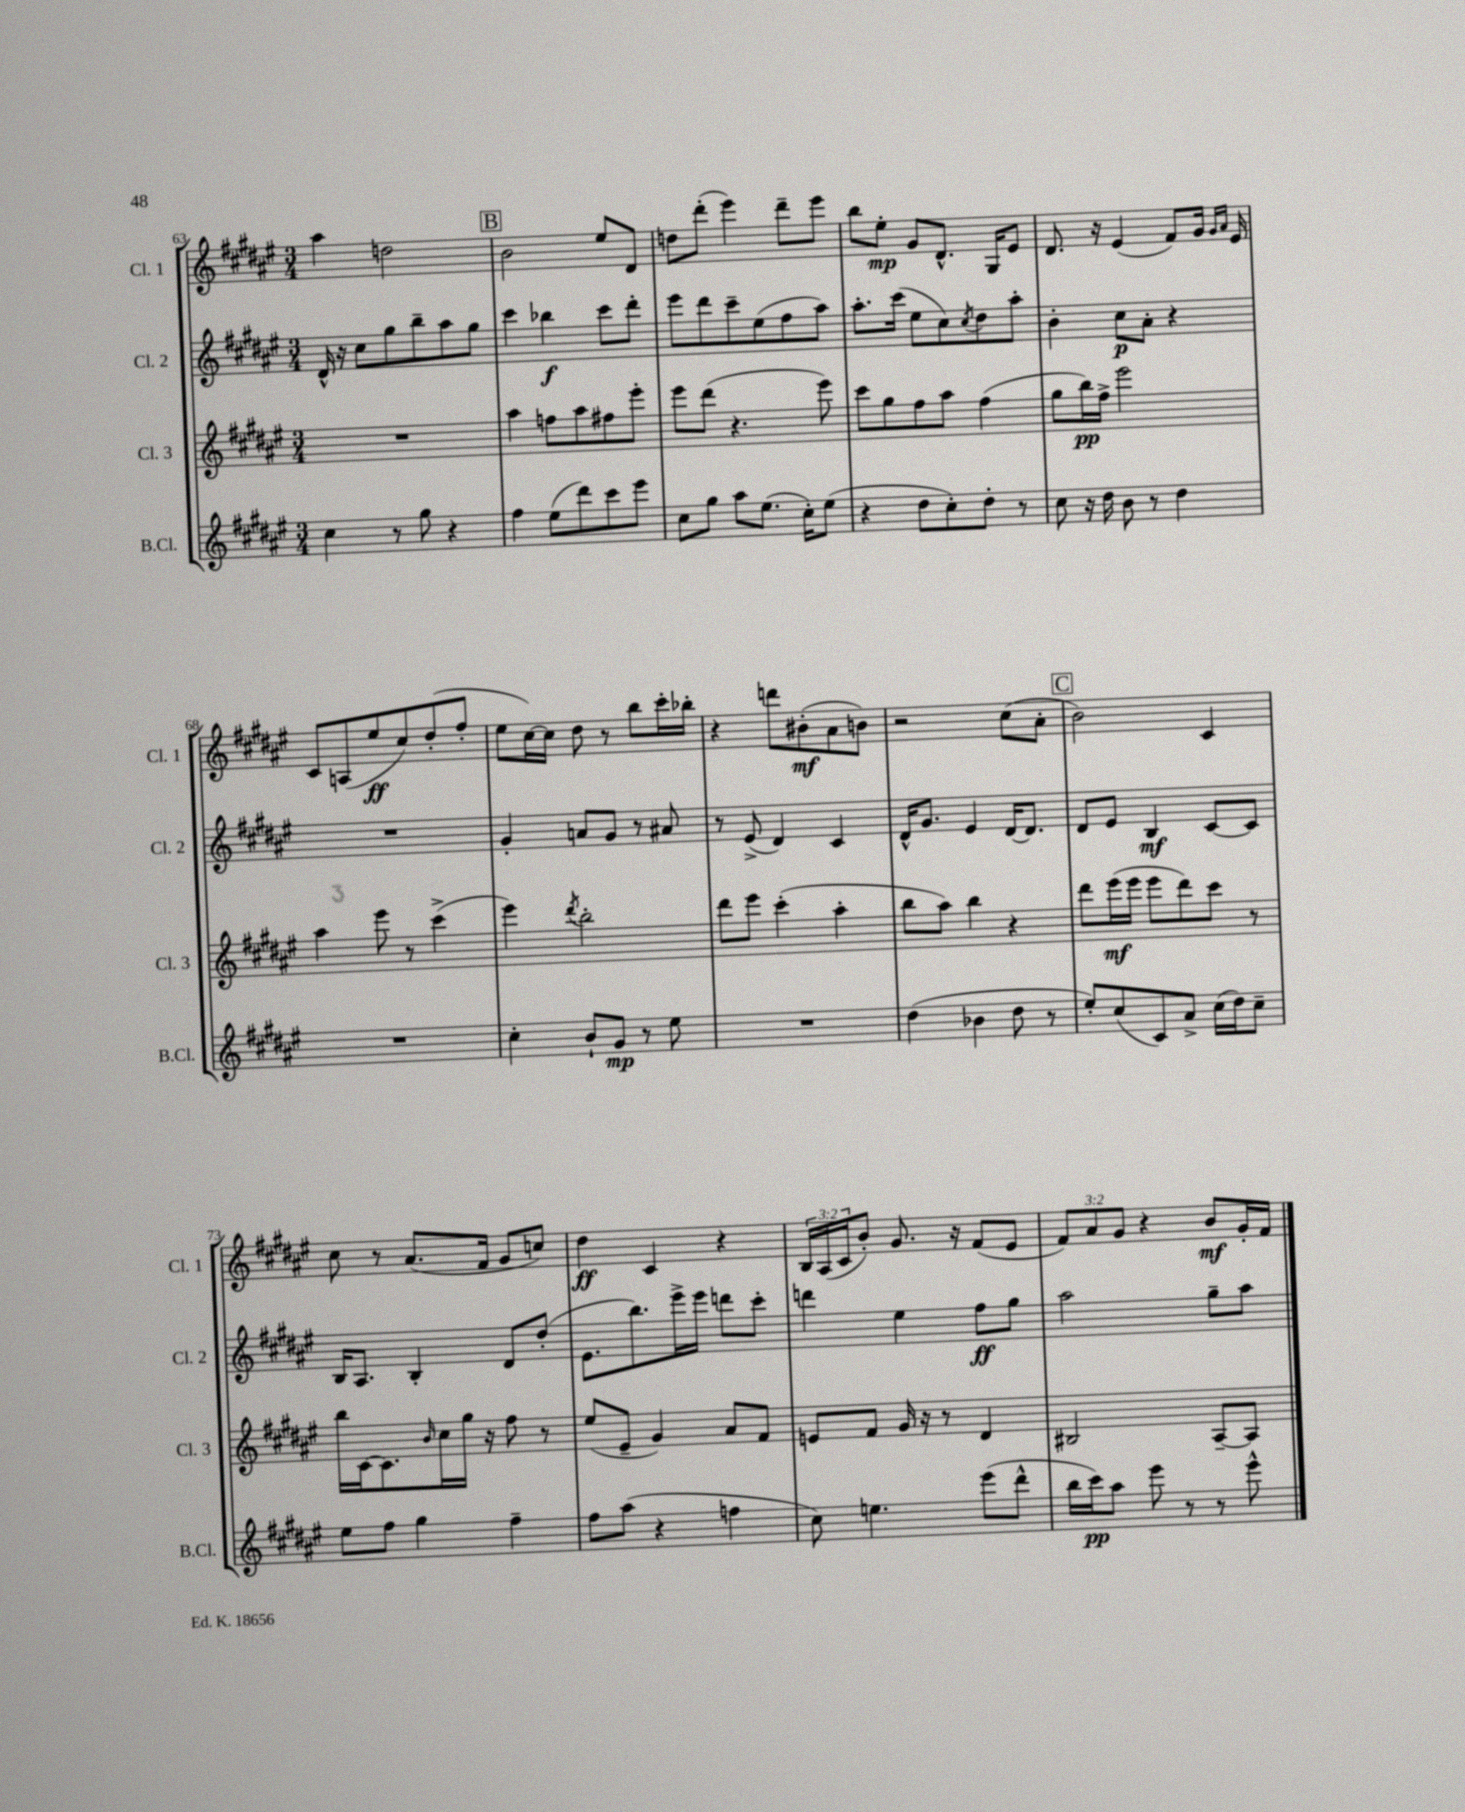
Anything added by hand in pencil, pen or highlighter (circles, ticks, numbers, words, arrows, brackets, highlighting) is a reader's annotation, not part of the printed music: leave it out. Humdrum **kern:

**kern	**kern	**kern	**kern
*staff4	*staff3	*staff2	*staff1
*clefG2	*clefG2	*clefG2	*clefG2
*k[f#c#g#d#a#e#]	*k[f#c#g#d#a#e#]	*k[f#c#g#d#a#e#]	*k[f#c#g#d#a#e#]
*M3/4	*M3/4	*M3/4	*M3/4
4cc#\	2.r	16d#^^/	4aa#\
.	.	16r	.
.	.	8cc#\L	.
8r	.	8gg#\	2dd\
8gg#\	.	8bb~\	.
4r	.	8aa#\	.
.	.	8gg#\J	.
=	=	=	=
4ff#\	4aa#\	4ccc#\	2b\
(8ee#\L	8ff\L	4bb-\	.
8ddd#\)	8aa#\	.	.
8ccc#\	8ff#\	8ccc#\L	8ee#/L
8eee#\J	8eee#'\J	8ddd#'\J	8d#/J
=	=	=	=
8cc#\L	8eee#\L	8eee#\L	8dd\L
8gg#\J	(8ddd#\J	8ddd#\	(8ddd#'\J
8aa#\L	4.r	8ccc#~\	4eee#\)
(8.ee#\J	.	(8ee#\	.
.	.	8ff#\	8ddd#~\L
16cc#'\LK)	.	.	.
(8ee#\J	8eee#\)	8aa#\J)	8eee#\J
=	=	=	=
4r	8ccc#\L	8.aa#'\L	8bb\L
.	8gg#\	.	8ee#'\J
.	.	(16ccc#\Jk	.
8dd#\L	8ff#\	8ee#\L	8g#/L
8cc#'\)	8aa#\J	8cc#\)	8.d#^^/J
.	.	8qcc#/	.
8dd#'\J	(4ff#\	8dd#\	.
.	.	.	16G#/LK
8r	.	8aa#'\J	8e#/J
=	=	=	=
8cc#\	8gg#\L	4b'\	8.d#/
16r	16bb\L)	.	.
16dd#\	16ff#^\JJ	.	16r
8b\	2eee#\	8cc#\L	(4e#/
8r	.	8a#'\J	.
4dd#\	.	4r	8f#/L)
.	.	.	16g#/Jk
.	.	.	16qqg#/LL
.	.	.	16qqa#/JJ
.	.	.	16e#/
=	=	=	=
2.r	4aa#\	2.r	8c#/L
.	.	.	(8A/
.	8eee#\	.	8ee#/
.	8r	.	8cc#/)
.	(4ccc#^\	.	(8dd#'/
.	.	.	8ff#'/J
=	=	=	=
4cc#'\	4eee#\)	4g#'/	8ee#\L
.	.	.	[16cc#\L)
.	.	.	16cc#\]JJ
.	8qddd#/	.	.
8b`/L	2bb'\	8a/L	8dd#\
8g#/J	.	8g#/J	8r
8r	.	8r	8bb\L
8ee#\	.	8a#/	16ccc#'\L
.	.	.	16bb-'\JJ
=	=	=	=
2.r	8ddd#\L	8r	4r
.	8eee#\J	(8e#^/	.
.	(4ccc#'\	4d#/)	8ddd\L
.	.	.	(8b#'\
.	4aa#'\	4c#/	8a#\
.	.	.	8b\J)
=	=	=	=
(4dd#\	8bb\L	16d#^^/LK	2r
.	.	8.g#/J	.
.	8aa#\J)	.	.
4b-\	4bb\	4e#/	.
8dd#\	4r	[16d#/LK	(8cc#\L
.	.	8.d#/]J	.
8r	.	.	8a#'\J
=	=	=	=
8ee#'/L)	8ddd#\L	8d#/L	2b\)
(8cc#/	(16eee#\L	8e#/J	.
.	16eee#\JJ	.	.
8c#/)	8eee#\L	4B/	.
8a#^/J	8ddd#\)	.	.
(16cc#\LL	8ccc#\J	[8c#/L	4c#/
16dd#\J)	.	.	.
8cc#~\J	8r	8c#/]J	.
=	=	=	=
8ee#\L	16bb\LL	16B/LK	8cc#\
.	[16c#\J	8.A#/J	.
8ff#\J	8.c#\]	.	8r
4gg#\	.	4B'/	(8.a#/L
.	16qqb/	.	.
.	16cc#\L	.	.
.	16gg#\JJ	.	.
.	16r	.	16f#/Jk
4ff#~\	8ff#\	8d#/L	8g#/L
.	8r	(8dd#'/J	8cc/J)
=	=	=	=
8ff#\L	(8ee#/L	8.e#\L	4dd#\
(8aa#\J	8e#~/J	.	.
.	.	8.bb\)	.
4r	4g#/)	.	4c#/
.	.	16eee#^\L	.
.	.	16eee#\JJ	.
4ff\	8a#/L	8ddd\L	4r
.	8f#/J	8ccc#'\J	.
=	=	=	=
8cc#\)	8e/L	4ddd\	24B/LL
.	.	.	(24A#/
.	.	.	24c#/J
4.ee\	8f#/J	.	8b'/J)
.	16g#/	4ee#\	8.g#/
.	16r	.	.
.	8r	.	.
.	.	.	16r
(8eee#\L	4d#/	8ff#\L	(8f#/L
8ddd#^^\J	.	8gg#\J	8e#/J
=	=	=	=
16bb\LL	2B#/	2aa#\	12f#/L)
16ccc#\J)	.	.	.
.	.	.	12a#/
8aa#\J	.	.	.
.	.	.	12g#/J
8eee#\	.	.	4r
8r	.	.	.
8r	[8A#~/L	8gg#~\L	8b/L
8eee#^^\	8A#/]J	8aa#\J	16g#'/L
.	.	.	16f#/JJ
==	==	==	==
*-	*-	*-	*-
